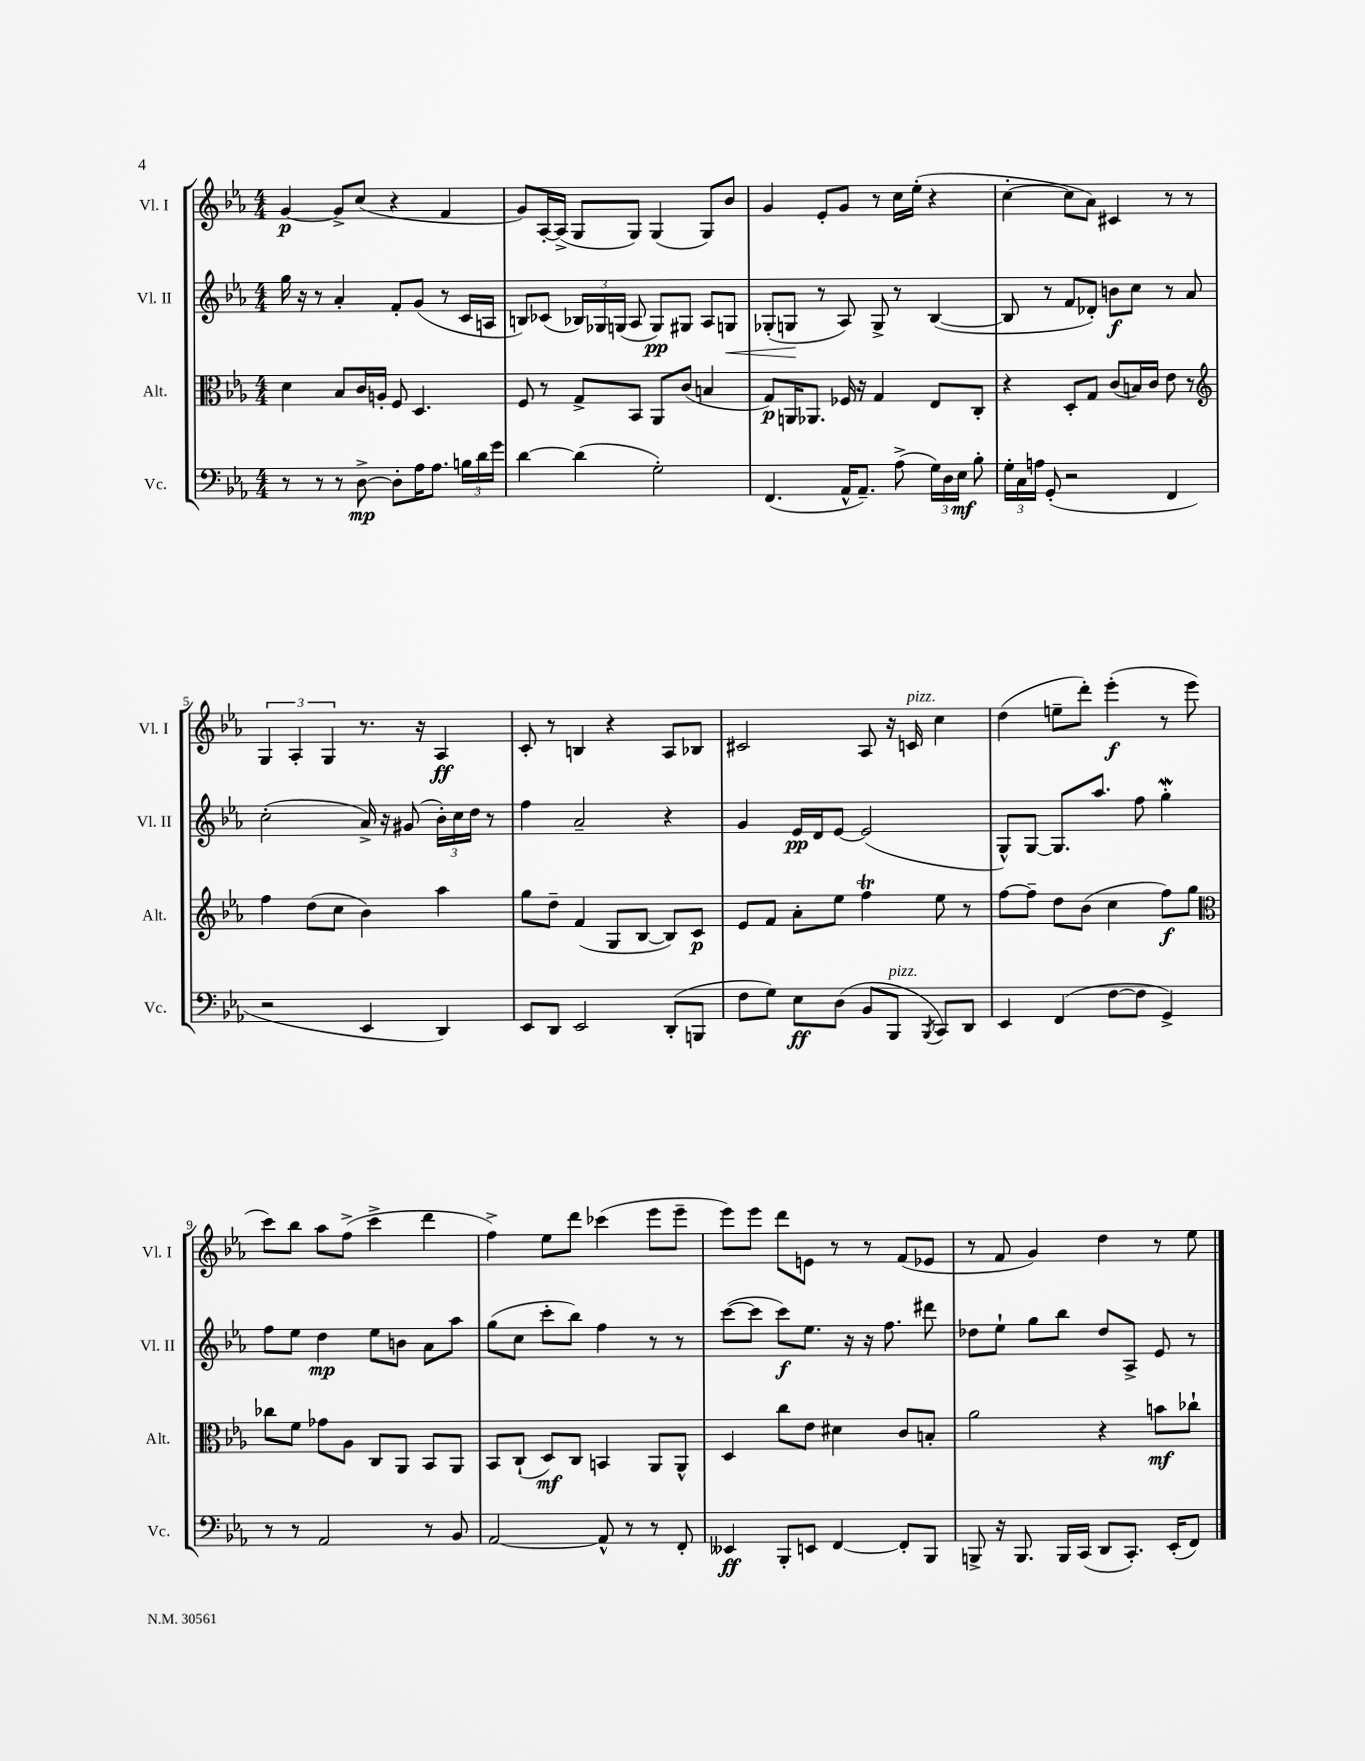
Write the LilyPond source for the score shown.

<<
\new StaffGroup <<
\new Staff = "s0" \with { instrumentName = "Vl. I" shortInstrumentName = "Vl. I" } {
    \clef treble \key ees \major \numericTimeSignature \time 4/4
    \autoBeamOff g'4~\p g'8[-> c''8]( r4 f'4 |
    g'8[) aes16~-. aes16]->( g8[ g8]) g4( g8[) bes'8] |
    g'4 ees'8[-. g'8] r8 c''16[ ees''16]-.( r4 |
    c''4~-. c''8[ aes'8]) cis'4 r8 r8 |
    \tuplet 3/2 { g4 aes4-. g4 } r8. r16 aes4\ff |
    c'8-. r8 b4 r4 aes8[ bes8] |
    cis'2 aes8 r16 c'16^\markup { \italic "pizz." } c''4 |
    d''4( e''8[-- d'''8]-.) ees'''4-.\f( r8 ees'''8 |
    c'''8[) bes''8] aes''8[ f''8]->( c'''4-> d'''4 |
    f''4->) ees''8[ d'''8] ces'''4( ees'''8[ ees'''8]-- |
    ees'''8[) ees'''8] d'''8[ e'8] r8 r8 f'8[( ees'8] |
    r8 f'8 g'4) d''4 r8 ees''8 \bar "|." |
}
\new Staff = "s1" \with { instrumentName = "Vl. II" shortInstrumentName = "Vl. II" } {
    \clef treble \key ees \major \numericTimeSignature \time 4/4
    \autoBeamOff g''16 r16 r8 aes'4-. f'8[-. g'8]( r8 c'16[ a16] |
    b8[) ces'8]( \tuplet 3/2 { bes16[) ges16 g16]( } aes8 g8[\pp) gis8] aes8[ g8]\< |
    ges8[-.( g8]\! r8 aes8) g8-> r8 bes4~( |
    bes8 r8 f'8[ des'8]-.) b'8[\f c''8] r8 aes'8 |
    c''2-.( aes'16->) r16 gis'8( \tuplet 3/2 { bes'16[-.) c''16 d''16] } r8 |
    f''4 aes'2-- r4 |
    g'4 ees'16[\pp d'16 ees'8]~ ees'2( |
    g8[-^) g8]~ g8.[ aes''8.] f''8 g''4-.\mordent |
    f''8[ ees''8] d''4\mp ees''8[ b'8] aes'8[ aes''8] |
    g''8[( c''8] c'''8[-. bes''8]) f''4 r8 r8 |
    c'''8[~( c'''8] c'''8[\f) ees''8.] r16 r16 f''8. dis'''8 |
    des''8[ ees''8]-! g''8[ bes''8] des''8[ aes8]-> ees'8 r8 \bar "|." |
}
\new Staff = "s2" \with { instrumentName = "Alt." shortInstrumentName = "Alt." } {
    \clef alto \key ees \major \numericTimeSignature \time 4/4
    \autoBeamOff d'4 bes8[ c'16 a16]-. f8 d4. |
    f8 r8 g8[-> bes,8] aes,8[ c'8]( b4 |
    g8[\p) a,16 aes,8.] fes16 r16 g4 ees8[ c8]-. |
    r4 d8[-. g8] c'8[( b16) c'16] ees'8 r8 |
    \clef treble f''4 d''8[( c''8] bes'4) aes''4 |
    g''8[ d''8]-- f'4( g8[ bes8]~ bes8[) c'8]\p |
    ees'8[ f'8] aes'8[-. ees''8] f''4\trill ees''8 r8 |
    f''8[~ f''8]-- d''8[ bes'8]( c''4 f''8[\f) g''8] |
    \clef alto ces''8[ f'8] ges'8[ aes8] c8[ aes,8] bes,8[ aes,8] |
    bes,8[ c8]-!( d8[\mf) c8] b,4 aes,8[ aes,8]-^ |
    d4 c''8[ ees'8] dis'4 c'8[ b8]-. |
    aes'2 r4 b'8[\mf ces''8]-! \bar "|." |
}
\new Staff = "s3" \with { instrumentName = "Vc." shortInstrumentName = "Vc." } {
    \clef bass \key ees \major \numericTimeSignature \time 4/4
    \autoBeamOff r8 r8 r8 d8~->\mp d8[-. aes16 aes8.] \tuplet 3/2 { b16[ d'16 g'16] } |
    d'4~ d'4( g2-.) |
    f,4.( aes,16[-^ aes,8.]--) aes8->( \tuplet 3/2 { g16[) d16 ees16]\mf } bes8-. |
    \tuplet 3/2 { g16[-. c16 a16] } g,8-.( r2 f,4 |
    r2 ees,4 d,4) |
    ees,8[ d,8] ees,2 d,8[-.( b,,8] |
    f8[ g8]) ees8[\ff d8]( bes,8[ bes,,8]^\markup { \italic "pizz." } \acciaccatura { bes,,8 } c,8[) d,8] |
    ees,4 f,4( f8[~ f8] g,4->) |
    r8 r8 aes,2 r8 bes,8 |
    aes,2~ aes,8-^ r8 r8 f,8-. |
    eeses,4\ff bes,,8[-. e,8] f,4~ f,8[-. bes,,8] |
    b,,8-> r16 b,,8. b,,16[ c,16]( d,8[ c,8.]-.) ees,16[-.( f,8]) \bar "|." |
}
>>
>>
